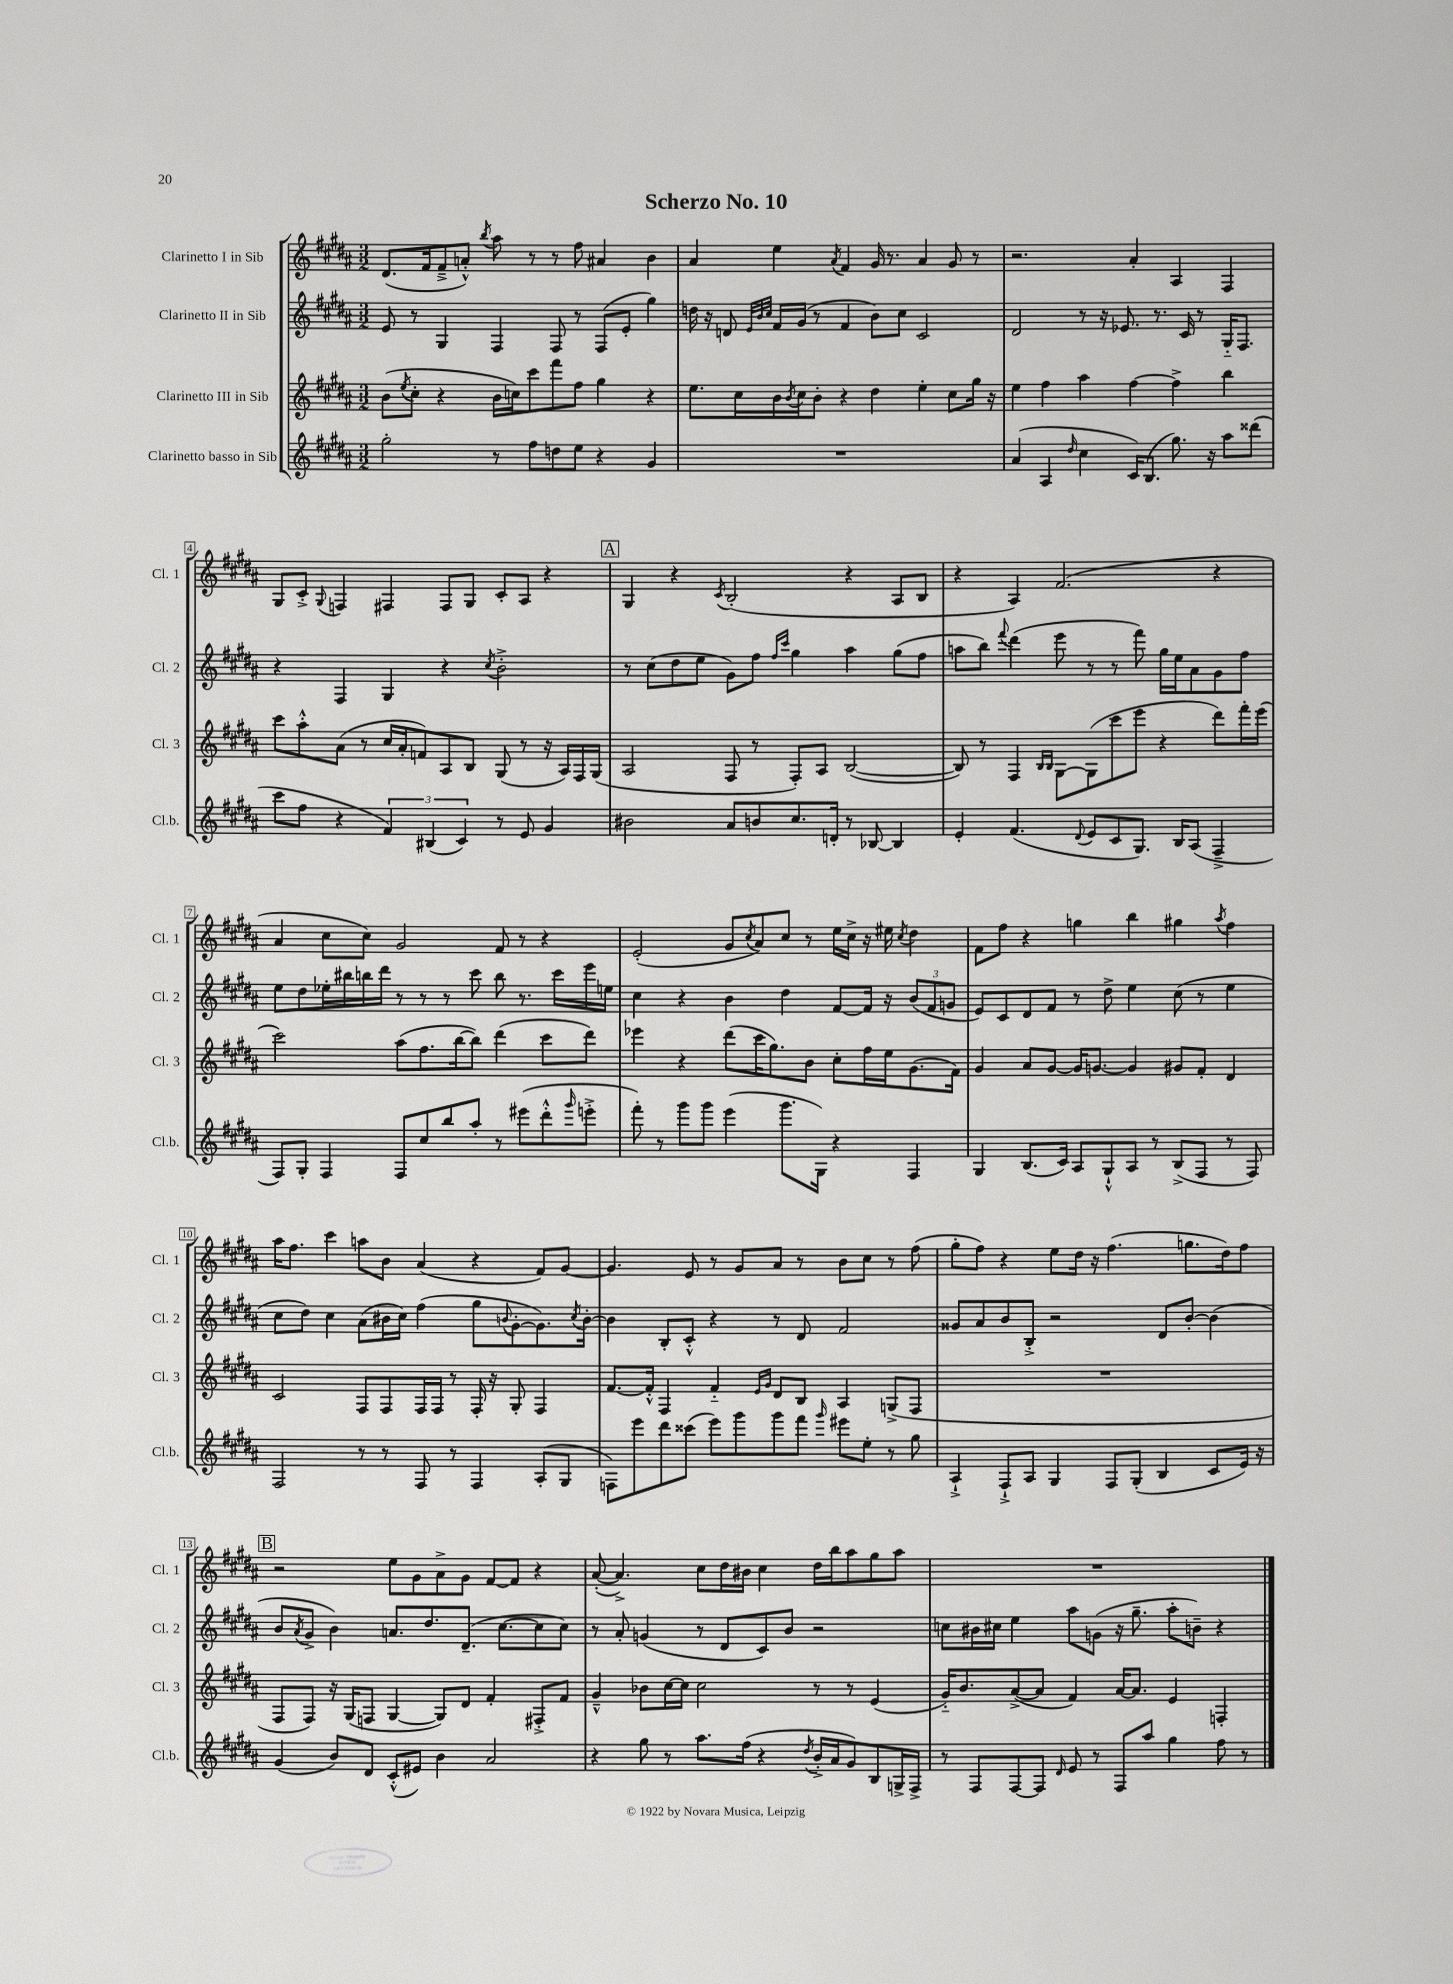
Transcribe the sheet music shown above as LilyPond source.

\header { title = "Scherzo No. 10" }
<<
\new StaffGroup <<
\new Staff = "s0" \with { instrumentName = "Clarinetto I in Sib" shortInstrumentName = "Cl. 1" } {
    \clef treble \key b \major \numericTimeSignature \time 3/2
    dis'8.( fis'16 fis'8---> a'8-.-^) \acciaccatura { b''8 } ais''8 r8 r8 fis''8 ais'4 b'4 |
    ais'4 e''4 \acciaccatura { ais'8 } fis'4 gis'16 r8. ais'4 gis'8 r8 |
    r2. ais'4-. ais4 fis4 |
    gis8 cis'8-.-> \appoggiatura { gis8 } f4 fis4 fis8 gis8 cis'8-. ais8 r4 |
    \mark \markup { \box "A" } gis4 r4 \acciaccatura { cis'8 } b2-.( r4 ais8 b8 |
    r4 ais4) fis'2.( r4 |
    ais'4 cis''8 cis''8) gis'2 fis'8 r8 r4 |
    e'2-.( gis'8 \acciaccatura { cis''8 } ais'8) cis''8 r8 e''16 cis''16-> r16 eis''16 \acciaccatura { cis''8 } dis''4 |
    fis'8 fis''8 r4 g''4 b''4 gis''4 \acciaccatura { ais''8 } fis''4 |
    ais''16 fis''8. cis'''4 a''8 b'8 ais'4( r4 fis'8) gis'8~ |
    gis'4. e'8 r8 gis'8 ais'8 r8 b'8 cis''8 r8 fis''8( |
    gis''8-. fis''8) r4 e''8 dis''16 r16 fis''4.( g''8. dis''16) fis''8 |
    \mark \markup { \box "B" } r2 e''8 gis'8 ais'8-> gis'8 fis'8~ fis'8 r4 |
    ais'8~-.( ais'4.->) cis''8 dis''16 bis'16 cis''4 dis''16 b''16 ais''8 gis''8 ais''8 |
    R1. \bar "|." |
}
\new Staff = "s1" \with { instrumentName = "Clarinetto II in Sib" shortInstrumentName = "Cl. 2" } {
    \clef treble \key b \major \numericTimeSignature \time 3/2
    e'8 r8 gis4 fis4 fis8 r8 fis8( e'8-. gis''4) |
    d''16 r16 d'8 \grace { e'32 b'32 cis''32 } fis'16 gis'16( r8 fis'4 b'8) cis''8 cis'2 |
    dis'2 r8 r16 ees'8. r8. cis'16 r8 gis16-_ fis8. |
    r4 fis4 gis4 r4 \acciaccatura { cis''8 } b'2-.-> |
    \mark \markup { \box "A" } r8 cis''8( dis''8 e''8 gis'8) fis''8 \grace { fis''16 cis'''16 } gis''4 ais''4 gis''8( fis''8 |
    a''8 b''8) \appoggiatura { fis'''8 } dis'''4( e'''8 r8 r8 fis'''8) gis''16 e''16 ais'8 gis'8 fis''8 |
    e''8 dis''8 ees''16-. bis''16 b''16 dis'''16 r8 r8 r8 cis'''8 b''8 r8. cis'''16 e'''16 e''16 |
    cis''4 r4 b'4 dis''4 fis'8~ fis'16 r16 \tuplet 3/2 { b'8( fis'8 g'8 } |
    e'8) cis'8 dis'8 fis'8 r8 dis''8-> e''4 cis''8( r8 e''4 |
    cis''8 dis''8) cis''4 ais'8( bis'16 cis''16) fis''4( gis''8 \appoggiatura { b'8 } gis'8~-. gis'8.) \acciaccatura { cis''8 } b'16~-. |
    b'4 b8-. cis'8-.-^ r4 r8 dis'8 fis'2 |
    gisis'8 ais'8 b'8 b8-.-> r2 dis'8 b'8~-. b'4( |
    \mark \markup { \box "B" } b'8 \acciaccatura { ais'8 } gis'8-> b'4) a'8. dis''8. dis'8.--( cis''8.~ cis''8 cis''8) |
    r8 ais'8-. g'4( r8 dis'8 cis'8) b'8 r2 |
    c''8 bis'16 cis''16 e''4 ais''8 g'8( r16 gis''8.-- ais''8-. b'8--) r4 \bar "|." |
}
\new Staff = "s2" \with { instrumentName = "Clarinetto III in Sib" shortInstrumentName = "Cl. 3" } {
    \clef treble \key b \major \numericTimeSignature \time 3/2
    b'8( \acciaccatura { e''8 } cis''8-. r4 b'16 c''16) cis'''8 fis'''8 fis''8 gis''4 r4 |
    e''8. cis''16 b'16 \acciaccatura { b'8 } cis''16 b'8-. r4 dis''4 e''4-. cis''8 gis''16 r16 |
    e''4 fis''4 ais''4 fis''4~ fis''4-> b''4 |
    cis'''8 ais''8-.-^ ais'8( r8 cis''16 ais'16-. f'8) ais8 b8 gis8( r8 r16 ais16) fis16 gis16( |
    \mark \markup { \box "A" } ais2 fis8 r8 fis8-.) ais8 b2~( |
    b8) r8 fis4 \grace { b16 b16 } gis8~ gis8( cis'''8 e'''8 r4 dis'''8) fis'''16-. e'''16( |
    cis'''2) ais''8( fis''8. b''16~ b''8) dis'''4( cis'''8 dis'''8) |
    ees'''4 r4 dis'''8( cis'''16 gis''8.) b'8 cis''8-. fis''16 e''16 gis'8.( fis'16) |
    gis'4 ais'8 gis'8~ gis'16 g'8.~ g'4 gis'8 fis'8-. dis'4 |
    cis'2 fis8 fis8 fis16 fis16 r8 fis16-. r16 gis8-. fis4 |
    fis'8.~ fis'16-.-^ fis4 fis'4-_ \grace { e'16 gis'16 } dis'8 b8 ais4 g8->( fis8 |
    R1. |
    \mark \markup { \box "B" } fis8 fis8) r16 gis16( f8 gis4~ gis8) dis'8 fis'4-. fis8-.-> fis'8 |
    gis'4---^ bes'8 cis''16~ cis''16 cis''2 r8 r8 e'4( |
    gis'16-_) b'8. ais'8~->( ais'8 fis'4) ais'16~ ais'8. e'4 f4-. \bar "|." |
}
\new Staff = "s3" \with { instrumentName = "Clarinetto basso in Sib" shortInstrumentName = "Cl.b." } {
    \clef treble \key b \major \numericTimeSignature \time 3/2
    gis''2-. r8 fis''8 d''8 e''8 r4 gis'4 |
    R1. |
    ais'4( ais4 \grace { dis''16 } cis''4 cis'16) b8.( gis''8.) r16 ais''8 disis'''8( |
    cis'''8 fis''8 r4 \tuplet 3/2 { fis'4) bis4( cis'4) } r8 e'8 gis'4 |
    \mark \markup { \box "A" } bis'2 ais'8 b'8 cis''8. d'16-. r8 bes8~ bes4 |
    e'4-. fis'4.( \appoggiatura { dis'8 } e'8 cis'8 gis8.) b16 ais8( fis4---> |
    fis8) gis8-. fis4 fis8 cis''8 b''8 ais''8-. r8 eis'''8( dis'''8-.-^ \grace { gis'''16 } e'''8-.-> |
    fis'''8-.) r8 gis'''8 gis'''8 e'''4( gis'''8. gis16) r4 fis4 |
    gis4 b8.( cis'16) ais8 gis8-!-^ ais8 r8 b8->( fis8 r8 fis8) |
    fis2 r8 r8 fis8 r8 fis4 ais8-.( gis8 |
    f8) e'''8 dis'''8 cisis'''8( e'''8) gis'''8 gis'''8 fis'''8 \grace { gis'''16 } eis'''8 e''8-. r8 gis''8 |
    ais4-!-> fis8-!-> ais8 gis4 fis8 gis8-.( b4 cis'8 e'16) r16 |
    \mark \markup { \box "B" } gis'4( b'8) dis'8 cis'8-.-^( eis'8) b'4 ais'2 |
    r4 gis''8 r8 ais''8. fis''16( r4 \acciaccatura { dis''8 } b'16-.-> ais'16 gis'8) b8 g16-> fis16-> |
    r8 fis8 fis8~ fis8 \grace { dis'16 } e'8 r8 fis8 ais''8 gis''4 fis''8 r8 \bar "|." |
}
>>
>>
\layout { \context { \Score \override BarNumber.stencil = #(make-stencil-boxer 0.1 0.3 ly:text-interface::print) } }
